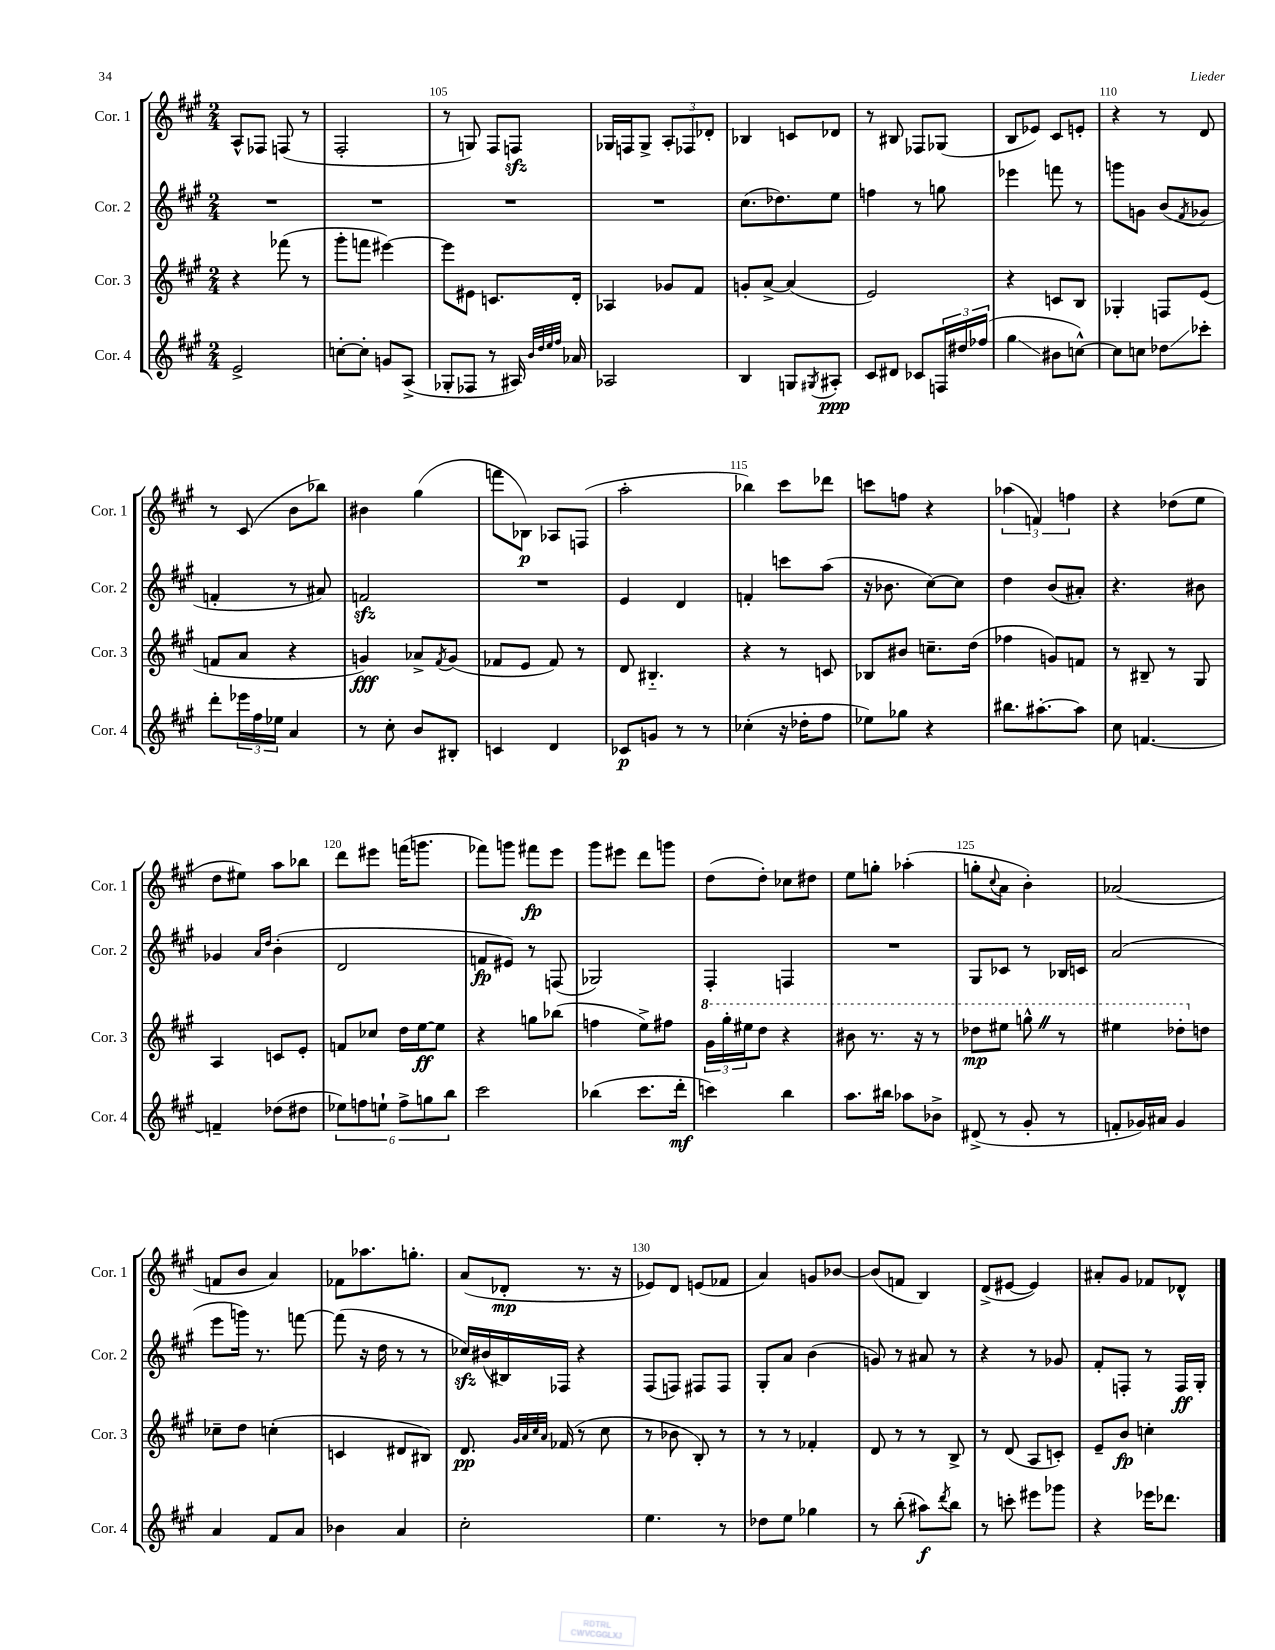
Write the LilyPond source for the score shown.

<<
\new StaffGroup <<
\new Staff = "s0" \with { instrumentName = "Cor. 1" shortInstrumentName = "Cor. 1" } {
    \clef treble \key a \major \numericTimeSignature \time 2/4
    a8-^ fes8 f8( r8 |
    fis2-. |
    r8 g8) fis8 f8\sfz |
    ges16 f16 ges8-> \tuplet 3/2 { a8-. fes8 des'8-. } |
    bes4 c'8 des'8 |
    r8 bis8 fes8 ges8( |
    b8 ees'8) cis'8 e'8-. |
    r4 r8 d'8 |
    r8 cis'8( b'8 bes''8) |
    bis'4 gis''4( |
    f'''8 bes8\p) aes8 f8( |
    a''2-. |
    bes''4) cis'''8 des'''8 |
    c'''8 f''8 r4 |
    \tuplet 3/2 { aes''4( f'4) f''4 } |
    r4 des''8( e''8 |
    d''8 eis''8) a''8 bes''8 |
    d'''8 eis'''8 f'''16( g'''8. |
    fes'''8) g'''8 fis'''8\fp e'''8 |
    gis'''8 eis'''8 d'''8 g'''8 |
    d''8( d''8-.) ces''8 dis''8 |
    e''8 g''8-. aes''4-.( |
    g''8-. \appoggiatura { cis''8 } a'8 b'4-.) |
    aes'2( |
    f'8 b'8 a'4) |
    fes'8 aes''8. g''8.-. |
    a'8( des'8-.\mp r8. r16 |
    ees'8) d'8 e'8( fes'8 |
    a'4) g'8 bes'8~ |
    bes'8( f'8 b4) |
    d'8->( eis'8~ eis'4) |
    ais'8-. gis'8 fes'8 des'8-^ \bar "|." |
}
\new Staff = "s1" \with { instrumentName = "Cor. 2" shortInstrumentName = "Cor. 2" } {
    \clef treble \key a \major \numericTimeSignature \time 2/4
    R2 |
    R2 |
    R2 |
    R2 |
    cis''8.( des''8.) e''8 |
    f''4 r8 g''8 |
    ees'''4 f'''8 r8 |
    g'''8 g'8 b'8( \acciaccatura { fis'8 } ges'8 |
    f'4-. r8 ais'8) |
    f'2\sfz |
    R2 |
    e'4 d'4 |
    f'4-. c'''8 a''8( |
    r16 bes'8. cis''8~) cis''8 |
    d''4 b'8( ais'8-.) |
    r4. bis'8 |
    ges'4 \grace { a'16 d''16 } b'4-.( |
    d'2 |
    f'8\fp eis'8) r8 f8( |
    ges2) |
    fis4-. f4 |
    R2 |
    gis8 ces'8 r8 bes16 c'16 |
    a'2( |
    e'''8 g'''16) r8. f'''8~ |
    f'''8( r16 d''16 r8 r8 |
    ces''16\sfz) bis'16( bis16) fes16 r4 |
    fis8( f8) fis8 fis8 |
    gis8-. a'8 b'4( |
    g'8) r8 ais'8 r8 |
    r4 r8 ges'8 |
    fis'8-. f8-. r8 f16\ff gis16-. \bar "|." |
}
\new Staff = "s2" \with { instrumentName = "Cor. 3" shortInstrumentName = "Cor. 3" } {
    \clef treble \key a \major \numericTimeSignature \time 2/4
    r4 fes'''8( r8 |
    gis'''8-. f'''8 eis'''4~) |
    eis'''8 eis'8 c'8. d'16-. |
    aes4 ges'8 fis'8 |
    g'8-. a'8~-> a'4( |
    e'2) |
    r4 c'8 b8 |
    ges4-. f8 e'8( |
    f'8 a'8 r4 |
    g'4\fff) aes'8-> \acciaccatura { fis'8 } g'8( |
    fes'8 e'8 fes'8) r8 |
    d'8 bis4.-_ |
    r4 r8 c'8 |
    bes8 bis'8 c''8.-- d''16( |
    fes''4 g'8) f'8 |
    r8 bis8-- r8 gis8 |
    a4 c'8 e'8-. |
    f'8 ces''8 d''16 e''16~\ff e''8 |
    r4 g''8 bes''8( |
    f''4 e''8->) fis''8 |
    \tuplet 3/2 { \ottava #1 gis''16 gis'''16-. eis'''16 } d'''8 r4 |
    bis''8 r8. r16 r8 |
    des'''8\mp eis'''8 g'''8-^ \once \override BreathingSign.text = \markup { \musicglyph "scripts.caesura.straight" } \breathe r8 |
    eis'''4 des'''8-. \ottava #0 d''!8 |
    ces''8-- d''8 c''4-.( |
    c'4 dis'8 bis8) |
    d'8.\pp \grace { gis'32 a'32 cis''32 a'32 } fes'16( r8 cis''8 |
    r8 bes'8 b8-.) r8 |
    r8 r8 fes'4-. |
    d'8 r8 r8 b8-> |
    r8 d'8( a8 c'8-.) |
    e'8-- b'8\fp c''4-. \bar "|." |
}
\new Staff = "s3" \with { instrumentName = "Cor. 4" shortInstrumentName = "Cor. 4" } {
    \clef treble \key a \major \numericTimeSignature \time 2/4
    e'2-> |
    c''8~-. c''8-. g'8 a8->( |
    ges8-. fes8 r8 ais16) \grace { b'32 d''32 e''32 fis''32 } aes'16 |
    aes2 |
    b4 g8 \acciaccatura { gis8 } ais8-.\ppp |
    cis'8 dis'8 ces'8 \tuplet 3/2 { f16 dis''16 fes''16( } |
    gis''4\glissando bis'8 c''8~-^) |
    c''8 c''8 des''8\glissando ces'''8-. |
    d'''8-. \tuplet 3/2 { ees'''16 fis''16 ees''16 } a'4 |
    r8 cis''8-. b'8 bis8-. |
    c'4 d'4 |
    ces'8\p g'8 r8 r8 |
    ces''4-.( r16 des''16-. fis''8 |
    ees''8) ges''8 r4 |
    bis''8. ais''8.~-. ais''8 |
    cis''8 f'4.~ |
    f'4-- des''8( dis''8 |
    \tuplet 6/4 { ees''8) f''8 e''8-! f''8-> g''8 b''8 } |
    cis'''2 |
    bes''4( cis'''8. d'''16-.\mf |
    c'''4) b''4 |
    a''8. bis''16 aes''8 bes'8-> |
    dis'8->( r8 gis'8-. r8 |
    f'8-. ges'16) ais'16 ges'4 |
    a'4 fis'8 a'8 |
    bes'4 a'4 |
    cis''2-. |
    e''4. r8 |
    des''8 e''8 ges''4 |
    r8 b''8-.( ais''8\f) \acciaccatura { d'''8 } b''8 |
    r8 c'''8-. eis'''8 ges'''8 |
    r4 ees'''16 des'''8. \bar "|." |
}
>>
>>
\layout { \context { \Score currentBarNumber = #103 \override BarNumber.break-visibility = ##(#f #t #t) barNumberVisibility = #(every-nth-bar-number-visible 5) } }
